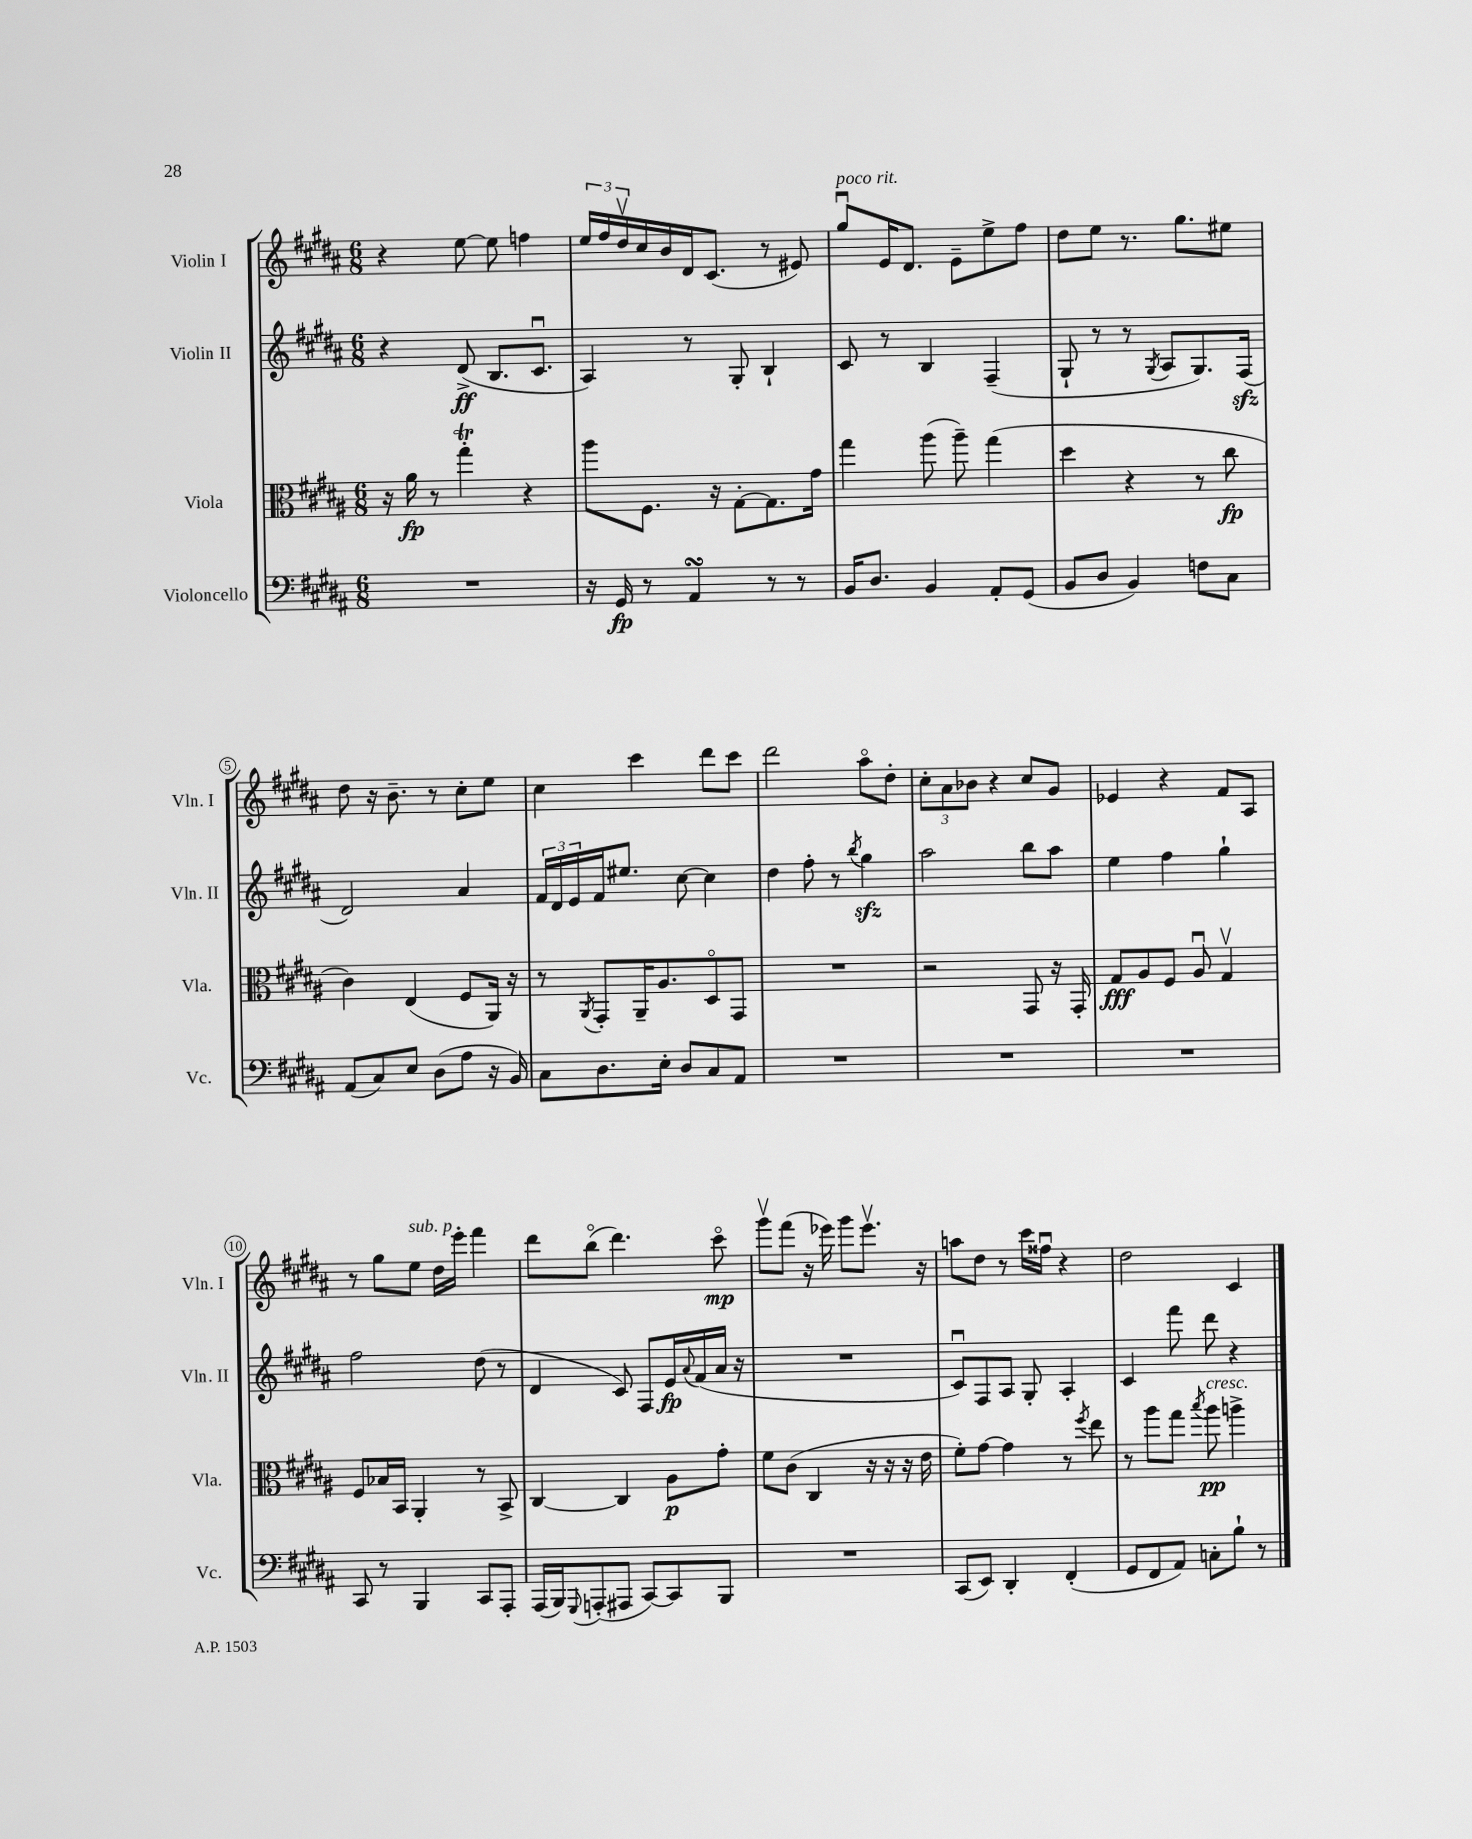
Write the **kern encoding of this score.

**kern	**kern	**kern	**kern
*staff4	*staff3	*staff2	*staff1
*clefF4	*clefC3	*clefG2	*clefG2
*k[f#c#g#d#a#]	*k[f#c#g#d#a#]	*k[f#c#g#d#a#]	*k[f#c#g#d#a#]
*M6/8	*M6/8	*M6/8	*M6/8
2.r	16r	4r	4r
.	16a#\	.	.
.	8r	.	.
.	4gg#'\	(8d#^/	[8ee\
.	.	8.B/L	8ee\]
.	4r	.	4ff\
.	.	8.c#u/J	.
=	=	=	=
16r	8aa#\L	4A#/)	24ee/LL
.	.	.	24ff#/
16GG#/	.	.	.
.	.	.	24dd#v/
8r	8.F#\J	.	16cc#/
.	.	.	16b/
4AA#/	.	8r	16d#/J
.	16r	.	(8.c#/J
.	[8G#'\L	8G#'/	.
8r	8.G#\]	4B`/	8r
8r	.	.	8e#/)
.	16g#\Jk	.	.
=	=	=	=
16BB/LK	4gg#\	8c#/	8gg#u/L
8.D#/J	.	.	.
.	.	8r	16e/K
.	.	.	8.d#/J
4BB/	(8aa#\	4B/	.
.	8aa#~\)	.	8e~\L
8AA#'/L	(4gg#\	(4F#~/	8ee^\
(8GG#/J	.	.	8ff#\J
=	=	=	=
8BB/L	4dd#\	8G#`/	8dd#\L
8D#/J	.	8r	8ee\J
4BB/)	4r	8r	8.r
.	.	8qG#/	.
.	.	8A#/L	.
.	.	.	8.gg#\L
8F\L	8r	8.G#/)	.
8C#\J	8cc#\	.	8ee#\J
.	.	(16F#/Jk	.
=	=	=	=
(8AA#/L	4c#\)	2d#/)	8dd#\
8C#/)	.	.	16r
.	.	.	8.b~\
8E/J	(4E/	.	.
(8D#\L	.	.	8r
8A#\J	8F#/L	4a#/	8cc#'\L
16r	16AA#/Jk)	.	8ee\J
16BB/)	16r	.	.
=	=	=	=
8C#\L	8r	24f#/LL	4cc#\
.	.	24d#/	.
.	.	24e/	.
.	8qAA#/	.	.
8.D#\	8GG#'/L	16f#/J	.
.	.	8.ee#/J	.
.	16AA#~/K	.	4ccc#\
16E'\Jk	8.A#/	.	.
8D#/L	.	[8cc#\	.
8C#/	8D#o/	4cc#\]	8ddd#\L
8AA#/J	8GG#/J	.	8ccc#\J
=	=	=	=
2.r	2.r	4dd#\	2ddd#\
.	.	8ff#'\	.
.	.	8r	.
.	.	8qbb/	.
.	.	4gg#\	8aa#o\L
.	.	.	8dd#'\J
=	=	=	=
2.r	2r	2aa#\	12cc#'\L
.	.	.	12a#\
.	.	.	12b-\J
.	.	.	4r
.	8GG#/	8bb\L	8cc#/L
.	16r	8aa#\J	8g#/J
.	16GG#'/	.	.
=	=	=	=
2.r	8G#/L	4ee\	4e-/
.	8A#/	.	.
.	8F#/J	4ff#\	4r
.	8A#u/	.	.
.	4G#v/	4gg#`\	8f#/L
.	.	.	8A#/J
=	=	=	=
8CC#/	8F#/L	2ff#\	8r
8r	16B-/L	.	8gg#\L
.	16BB/JJ	.	.
4BBB/	4AA#'/	.	8ee\J
.	.	.	16dd#\LL
.	.	.	16eee'\JJ
8CC#/L	8r	(8dd#\	4fff#\
8AAA#'/J	8BB^/	8r	.
=	=	=	=
(16AAA#/LL	[4C#/	4d#/	8ddd#\L
16BBB/J)	.	.	.
8qqGGG#/	.	.	.
(8AAA'/	.	.	(8bbo\J
8AAA#/J	4C#/]	8c#/)	4.ddd#\)
[8CC#/L)	.	8F#/L	.
8CC#/]	8A#\L	16e/L	.
.	.	8qqa#/	.
.	.	(16f#/	.
8BBB/J	8g#'\J	16a#/JJ	8ccc#o\
.	.	16r	.
=	=	=	=
2.r	8f#\L	2.r	8ggg#v\L
.	(8c#\J	.	(8fff#\J
.	4C#/	.	16r
.	.	.	16eee-\)
.	.	.	8ggg#\L
.	16r	.	8.eee-v\J
.	16r	.	.
.	16r	.	.
.	16e\	.	16r
=	=	=	=
(8CC#/L	8f#'\L)	8c#u/L)	8aa\L
8EE/J)	[8g#\J	8F#/	8dd#\J
4DD#'/	4g#\]	8A#/J	8r
.	.	8G#'/	16ccc#\LL
.	.	.	16ff##u\JJ
(4FF#'/	8r	4A#'/	4r
.	8qff#/	.	.
.	8ee\	.	.
=	=	=	=
8GG#/L	8r	4c#/	2dd#\
8FF#/	8aa#\L	.	.
8AA#/J)	8gg#\J	8fff#\	.
.	8qbb/	.	.
8C'\L	8aa#\	8ddd#\	.
8B`\J	4aa^\	4r	4c#/
8r	.	.	.
==	==	==	==
*-	*-	*-	*-
